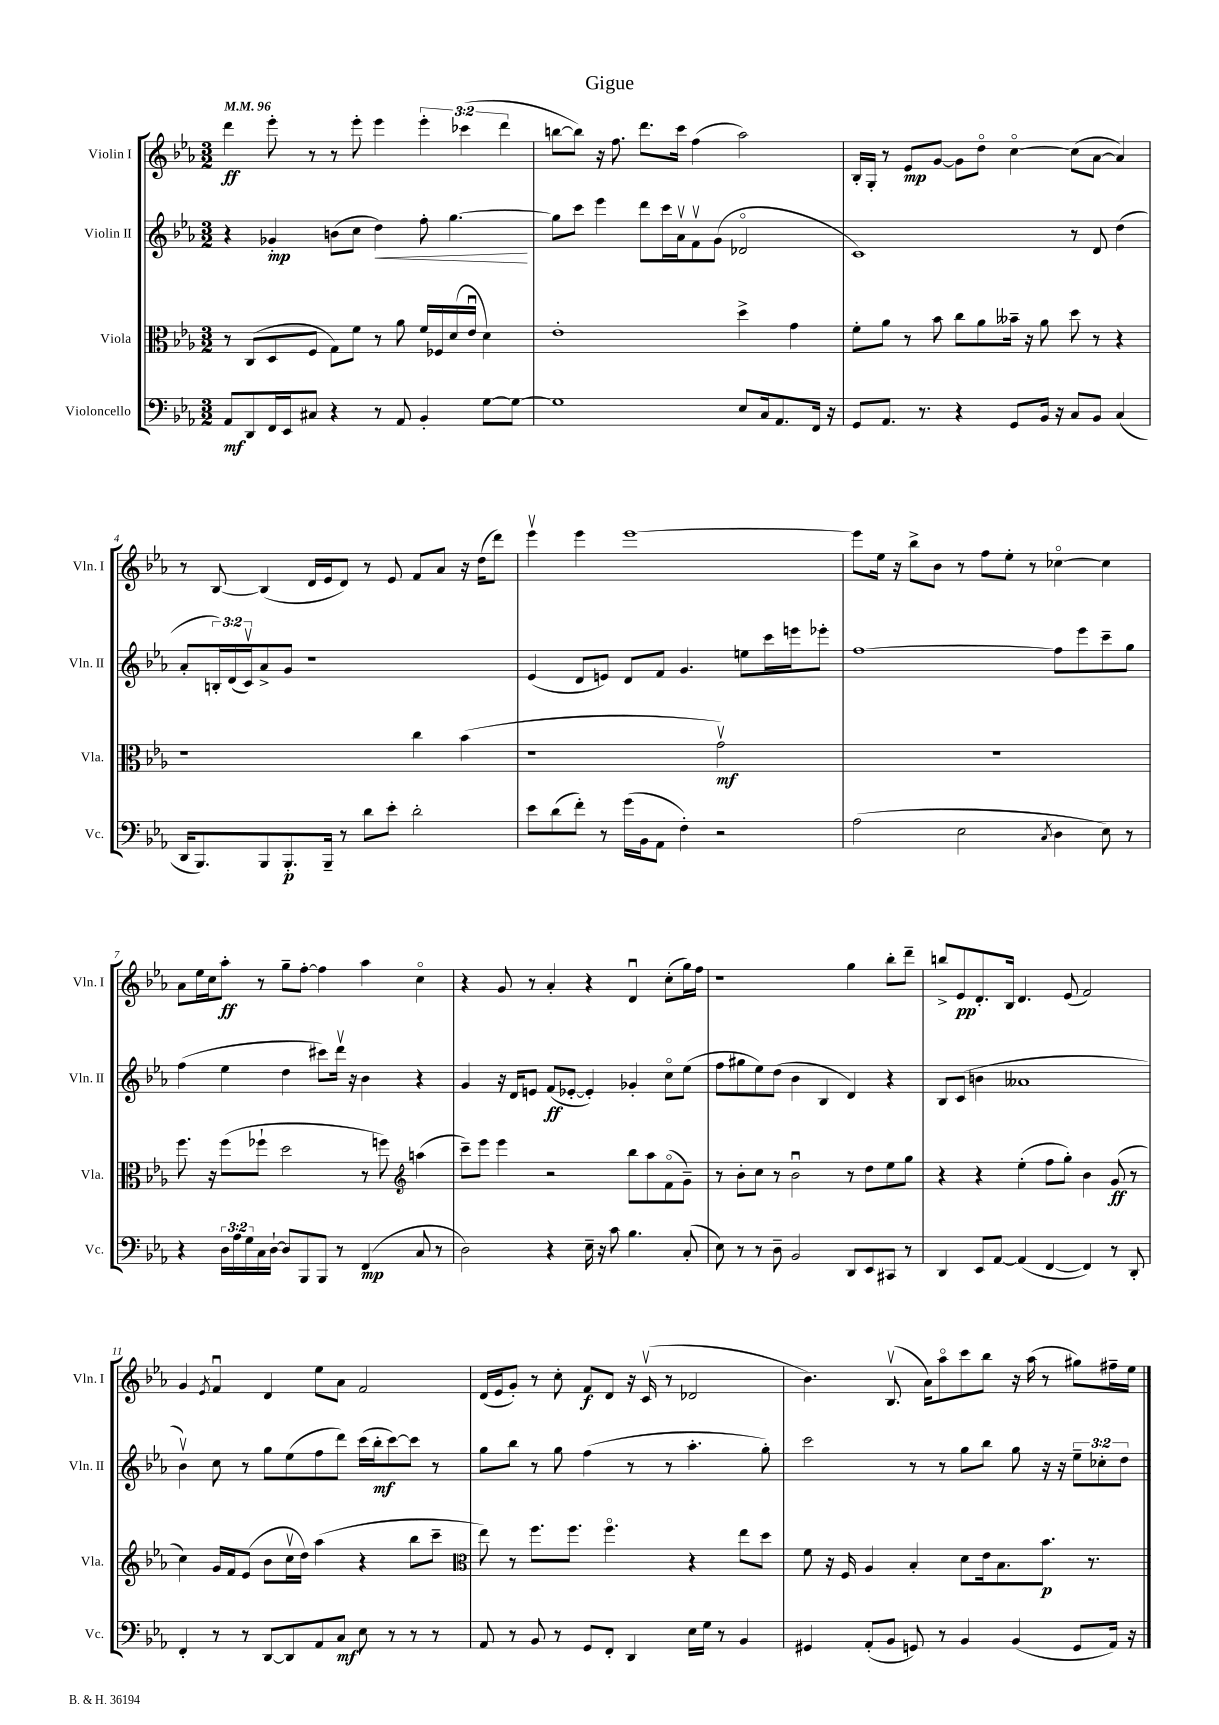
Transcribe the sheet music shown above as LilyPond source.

\header { title = "Gigue" }
<<
\new StaffGroup <<
\new Staff = "s0" \with { instrumentName = "Violin I" shortInstrumentName = "Vln. I" } {
    \clef treble \key ees \major \numericTimeSignature \time 3/2 \override Staff.TupletNumber.text = #tuplet-number::calc-fraction-text \tempo 4 = 96
    d'''4\ff ees'''8-. r8 r8 ees'''8-. ees'''4 \tuplet 3/2 { ees'''4-. ces'''4( d'''4 } |
    b''8~ b''8) r16 f''8. d'''8. c'''16 f''4( aes''2) |
    bes16-. g16-. r8 ees'8\mp g'8~ g'8 d''8\flageolet c''4~\flageolet c''8( aes'8~ aes'4) |
    r8 bes8~ bes4( d'16 ees'16 d'8) r8 ees'8 f'8 aes'8 r16 d''16( d'''8) |
    ees'''4\upbow ees'''4 ees'''1~ |
    ees'''8 ees''16 r16 bes''8-> bes'8 r8 f''8 ees''8-. r8 ces''4~\flageolet ces''4 |
    aes'8 ees''16 c''16 aes''8-.\ff r8 g''8-- f''8~-. f''4 aes''4 c''4\flageolet |
    r4 g'8 r8 aes'4-. r4 d'4\downbow c''8-.( g''16) f''16 |
    r1 g''4 bes''8-. d'''8-- |
    b''8-> ees'8\pp d'8.-. bes16 d'4. ees'8( f'2) |
    g'4 \acciaccatura { ees'8 } f'4\downbow d'4 ees''8 aes'8 f'2 |
    d'16( ees'16 g'8-.) r8 c''8-. f'8\f d'8 r16 c'16\upbow( r8 des'2 |
    bes'4.) bes8.\upbow( aes'16) aes''8\flageolet c'''8 bes''8 r16 aes''16( r8 gis''8) fis''16-- ees''16 \bar "|." |
}
\new Staff = "s1" \with { instrumentName = "Violin II" shortInstrumentName = "Vln. II" } {
    \clef treble \key ees \major \numericTimeSignature \time 3/2 \override Staff.TupletNumber.text = #tuplet-number::calc-fraction-text
    r4 ges'4-.\mp b'8( c''8 d''4\<) f''8-. g''4.~\! |
    g''8 c'''8 ees'''4 d'''8 c'''16 aes'16\upbow f'8\upbow g'8( des'2\flageolet |
    c'1) r8 d'8 d''4( |
    aes'8-. \tuplet 3/2 { b16-.) d'16( c'16\upbow) } aes'8-> g'8 r1 |
    ees'4( d'8 e'8) d'8 f'8 g'4. e''8 c'''16 e'''16 ees'''8-. |
    f''1~ f''8 ees'''8 c'''8-- g''8 |
    f''4( ees''4 d''4 cis'''8) d'''16\upbow r16 bes'4 r4 |
    g'4 r16 d'16 e'8 f'8\ff( ees'8~-. ees'4-.) ges'4-. c''8\flageolet ees''8( |
    f''8 gis''8 ees''8) d''8( bes'4 bes4 d'4) r4 |
    bes8 c'8( b'4 aeses'1 |
    bes'4\upbow) c''8 r8 g''8 ees''8( f''8 d'''8) c'''16( bes''16-.\mf c'''8~) c'''8 r8 |
    g''8 bes''8 r8 g''8 f''4( r8 r8 aes''4.-. g''8-.) |
    c'''2 r8 r8 g''8 bes''8 g''8 r16 r16 \tuplet 3/2 { ees''8-- ces''8-. d''8 } \bar "|." |
}
\new Staff = "s2" \with { instrumentName = "Viola" shortInstrumentName = "Vla." } {
    \clef alto \key ees \major \numericTimeSignature \time 3/2
    r8 c8( d8 f8 g8) f'8 r8 aes'8 f'16 fes16 d'16( ees'16\downbow d'4) |
    ees'1-. d''4-> g'4 |
    f'8-. aes'8 r8 bes'8 c''8 aes'8 beses'16-- r16 aes'8 d''8 r8 r4 |
    r1 c''4 bes'4( |
    r1 g'2\upbow\mf) |
    R1. |
    f''8. r16 f''8( fes''8-! d''2 r8 f''8) \clef treble a''4( |
    c'''8--) ees'''8 ees'''4 r2 bes''8 aes''8 f'8\flageolet( g'8--) |
    r8 bes'8-. c''8 r8 bes'2\downbow r8 d''8 ees''8 g''8 |
    r4 r4 ees''4-.( f''8 g''8-.) bes'4 g'8\ff( r8 |
    c''4) g'16 f'16 ees'8( bes'8 c''16\upbow d''16) aes''4( r4 bes''8 c'''8-- |
    \clef alto ees''8) r8 f''8. f''8. f''4.\flageolet r4 ees''8 d''8 |
    f'8 r16 f16 aes4 bes4-. d'8 ees'16 bes8. bes'8.\p r8. \bar "|." |
}
\new Staff = "s3" \with { instrumentName = "Violoncello" shortInstrumentName = "Vc." } {
    \clef bass \key ees \major \numericTimeSignature \time 3/2 \override Staff.TupletNumber.text = #tuplet-number::calc-fraction-text
    aes,8\mf d,8 f,16 ees,16 cis8 r4 r8 aes,8 bes,4-. g8~ g8~ |
    g1 ees8 c16 aes,8. f,16 r16 |
    g,8 aes,8. r8. r4 g,8 bes,16 r16 c8 bes,8 c4( |
    d,16 bes,,8.) bes,,8 bes,,8.-.\p bes,,16-- r8 d'8 ees'8-. d'2-. |
    ees'8 d'8( f'8-.) r8 g'16( bes,16 aes,8 f4-.) r2 |
    aes2( ees2 \acciaccatura { c8 } d4 ees8) r8 |
    r4 \tuplet 3/2 { d16 aes16 g16 } c16 d16~-! d8 bes,,8 bes,,8 r8 f,4\mp( c8 r8 |
    d2) r4 ees16-- r16 c'8 bes4. c8-.( |
    ees8) r8 r8 d8-- bes,2 d,8 ees,8 cis,8 r8 |
    d,4 ees,8 aes,8~ aes,4( f,4~ f,4) r8 d,8-. |
    f,4-. r8 r8 d,8~ d,8 aes,8 c8\mf ees8 r8 r8 r8 |
    aes,8 r8 bes,8 r8 g,8 f,8-. d,4 ees16 g16 r8 bes,4 |
    gis,4 aes,8-.( bes,8 g,8) r8 bes,4 bes,4( g,8 aes,16) r16 \bar "|." |
}
>>
>>
